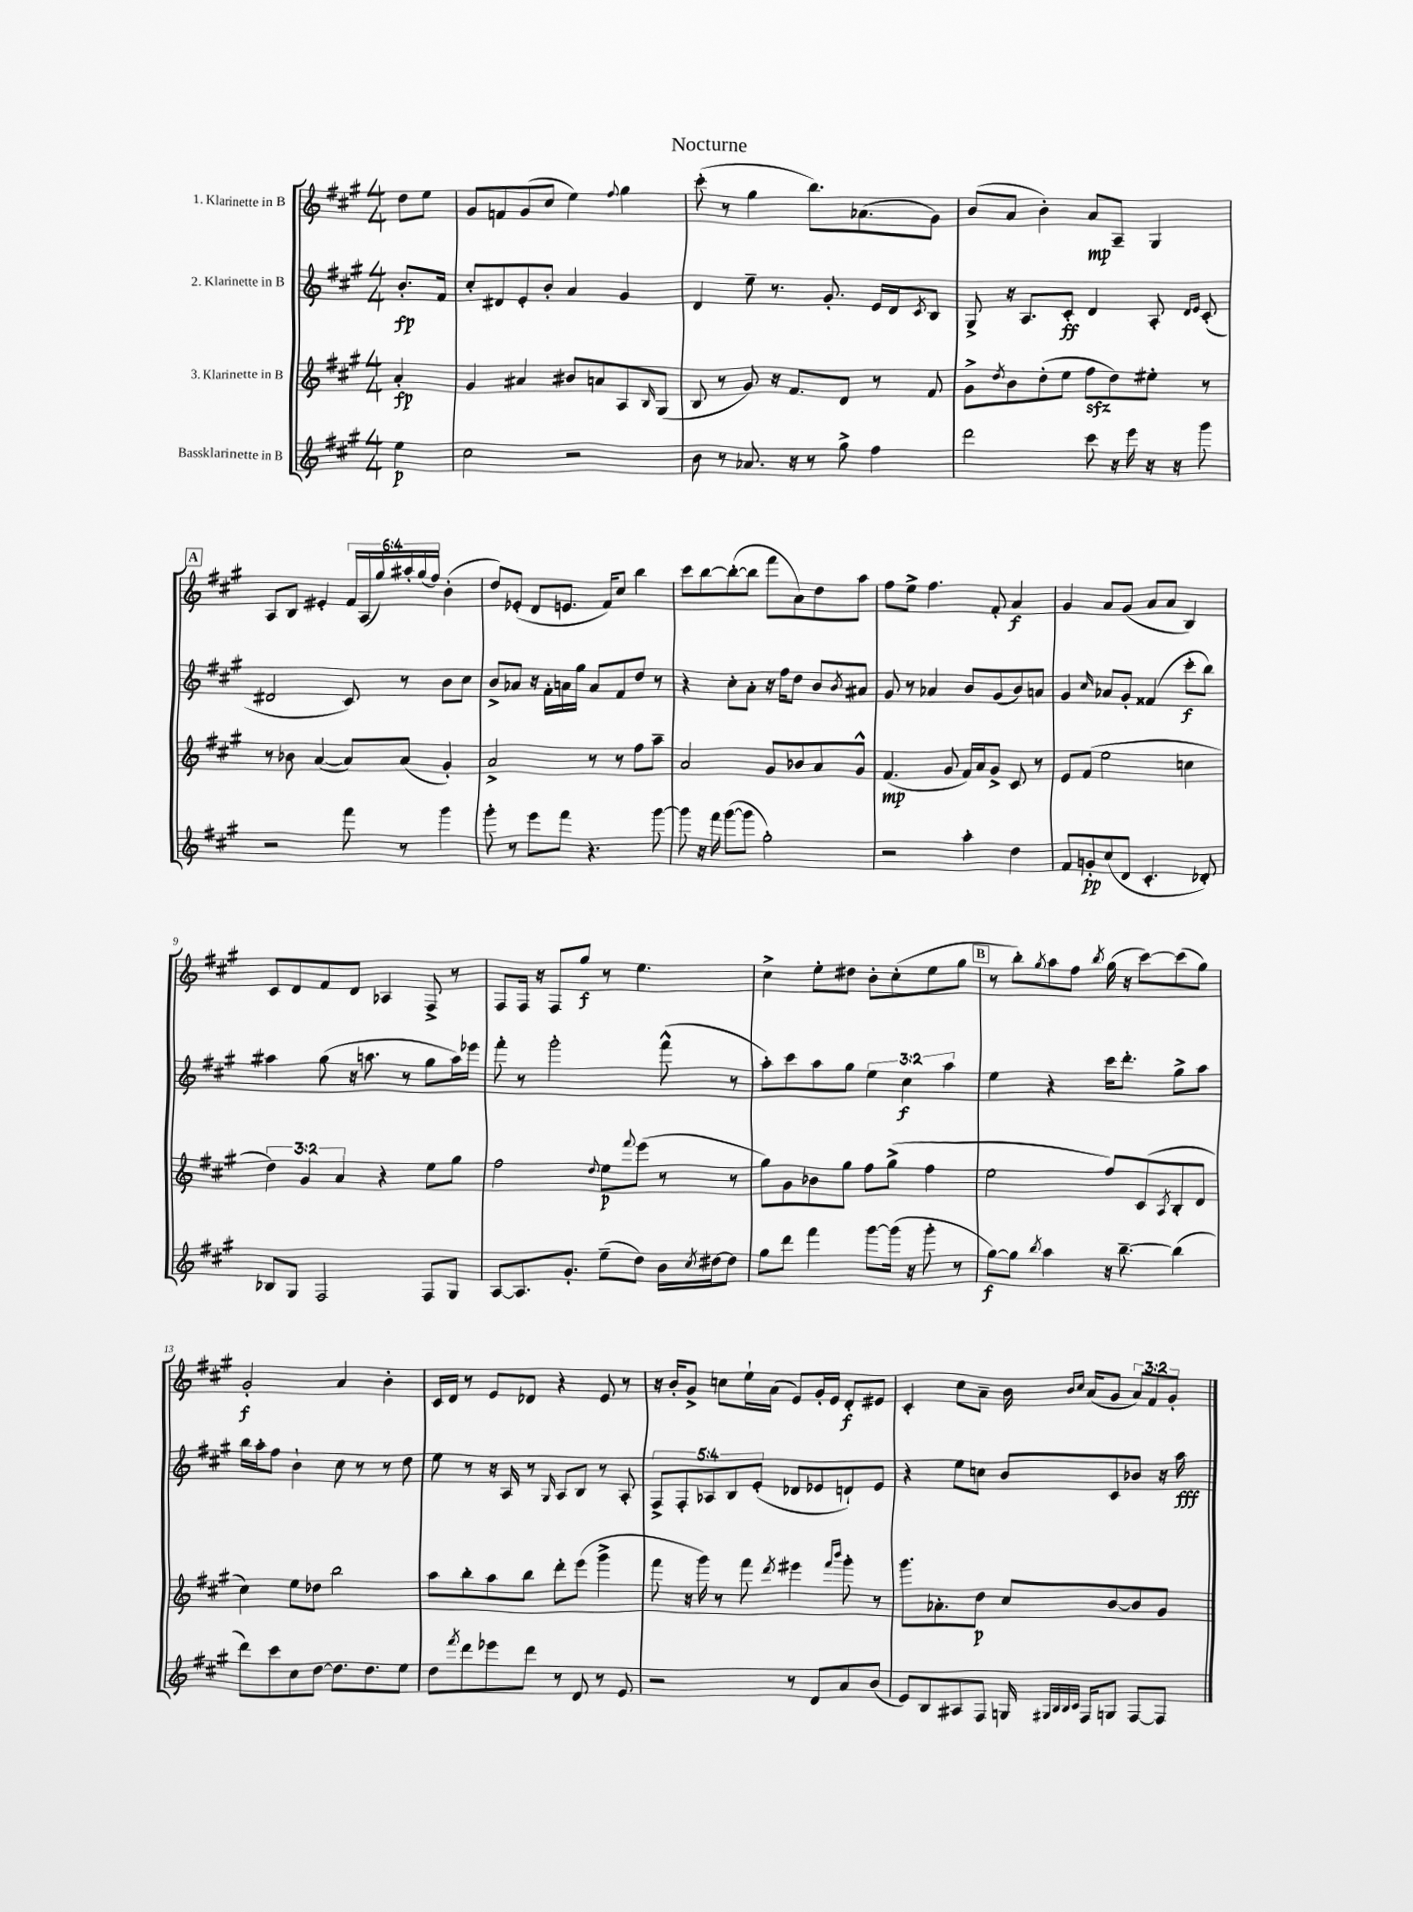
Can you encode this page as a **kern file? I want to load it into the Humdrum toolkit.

**kern	**kern	**kern	**kern
*staff4	*staff3	*staff2	*staff1
*clefG2	*clefG2	*clefG2	*clefG2
*k[f#c#g#]	*k[f#c#g#]	*k[f#c#g#]	*k[f#c#g#]
*M4/4	*M4/4	*M4/4	*M4/4
4ee	4a'	8.b'	8dd
.	.	.	8ee
.	.	16f#	.
=	=	=	=
2cc#	4g#	8cc#'	8g#
.	.	8d#	8f
.	4a#	8e'	(8g#
.	.	8b'	8cc#
2r	8b#	4a	4ee)
.	8a	.	.
.	.	.	8qqff#
.	8A	4g#	4gg#
.	16qqB	.	.
.	(8G#	.	.
=	=	=	=
8b	8B	4d	(8ccc#'
8r	8r	.	8r
8.a-	8g#)	8ee~	4gg#
.	16r	8.r	.
16r	8.f#	.	.
8r	.	.	8.bb)
.	.	8.g#'	.
8gg#^	8d	.	.
.	.	.	(8.a-
4ff#	8r	16e	.
.	.	16d	.
.	.	8qc#	.
.	8f#	8B	8g#)
=	=	=	=
2ddd	8g#^	8G#^	(8b
.	8qdd	.	.
.	8b	16r	8a
.	.	8.A	.
.	(8dd'	.	4b')
.	8ee	8c#'	.
8ccc#	8ff#	4d	8a
16r	8dd)	.	8A~
16eee	.	.	.
16r	8ee#'	8A'	4G#
16r	.	.	.
.	.	16qqd	.
.	.	16qqe	.
8ggg#	8r	(8c#'	.
=	=	=	=
2r	8r	2d#	8A
.	8b-	.	8B
.	([4a	.	4e#'
8fff#	8a])	8c#)	24f#
.	.	.	(24A
.	.	.	24gg#)
8r	(8a	8r	24aa#'
.	.	.	(24gg#
.	.	.	24ff#)
4ggg#	4g#')	8b	(4b'
.	.	8cc#	.
=	=	=	=
8ggg#'	2a^	8b^	8dd)
8r	.	8a-	(8e-'
8eee	.	16r	8d
.	.	16f#'	.
8fff#	.	16a	8.e
.	.	16gg#	.
4.r	8r	8a	.
.	.	.	16f#)
.	8r	8f#	8cc#
.	8ff#	8dd	4bb
[8ggg#	8aa~	8r	.
=	=	=	=
8ggg#]	2a	4r	8ccc#
16r	.	.	[8bb
16fff#	.	.	.
([8ggg#	.	8cc#'	(8bb'_
8ggg#]	.	8a'	8bb]
2gg#')	8g#	16r	8fff#
.	.	16ff#	.
.	8b-	8dd	8a)
.	8a	8b	8dd
.	.	8qb	.
.	8g#^^	8a#	8aa
=	=	=	=
2r	(4.f#	8g#	8ff#
.	.	8r	8ee^
.	.	4a-	4.ff#
.	8g#	.	.
4aa'	16f#)	8b	.
.	16a	.	.
.	8g#^	(8g#	8f#'
4dd	8c#	8b)	4a
.	8r	8a	.
=	=	=	=
8f#	8e	4g#	4g#
8g'	(8f#	.	.
.	.	16qqcc#	.
(8cc#	2ee	8a-	8a
8d	.	8g#'	(8g#
4.c#'	.	(4f##	8a
.	.	.	8a
.	4cc	8ccc#'	4B)
8d-')	.	8bb)	.
=	=	=	=
8B-	6dd)	4aa#	8c#
8G#	.	.	8d
.	6g#	.	.
2F#	.	(8gg#	8f#
.	6a	.	.
.	.	16r	8d
.	.	8.aa	.
.	4r	.	4A-
.	.	8r	.
8F#	8ee	8gg#	8F#^
8G#	8gg#	16aa)	8r
.	.	16eee-	.
=	=	=	=
[8A	2ff#	8fff#'	8F#
8.A]	.	8r	16F#
.	.	.	16r
.	.	2ggg#'	8F#
8.g#'	.	.	.
.	.	.	8gg#
.	8qqdd	.	.
(8ee~	8ee	.	8r
.	8qqfff#	.	.
8dd)	(8eee	.	4.ee
16b	8r	(8fff#^^	.
8qcc#	.	.	.
[16dd#	.	.	.
8dd#]	8r	8r	.
=	=	=	=
8gg#	8gg#)	8aa')	4cc#^
8ddd	8g#	8ccc#	.
4fff#	8b-	8aa	8ee'
.	8gg#	8gg#	8dd#
[8ggg#	8ff#	6ee	8b'
(16ggg#]	(8gg#^	.	(8cc#'
.	.	6cc#	.
16r	.	.	.
8ggg#'	4ff#	.	8ee
.	.	6aa	.
8r	.	.	8gg#
=	=	=	=
[8gg#)	2ee	4ee	8r
8gg#]	.	.	8bb')
8qbb	.	.	8qgg#
4aa	.	4r	8aa
.	.	.	8ff#
.	.	.	8qbb
16r	8ff#)	16ccc#	(16gg#
[8.bb~	.	8.ddd'	16r
.	(8c#	.	[8ccc#)
.	8qA	.	.
(4bb]	8B'	8gg#^	(8ccc#]
.	8d	8aa	8gg#)
=	=	=	=
8ddd)	4cc#)	16bb	2g#'
.	.	16aa'	.
8ccc#	.	8ff#	.
8cc#	8ee	4b`	.
[8dd	8dd-	.	.
8.dd]	2bb	8cc#	4a
.	.	8r	.
8.dd	.	.	.
.	.	8r	4b'
8ee	.	8dd	.
=	=	=	=
8dd	8aa	8ee	16c#
.	.	.	16d
8qfff#	.	.	.
8ddd	8bb'	8r	8r
8eee-	8aa	16r	8e
.	.	16A	.
8ddd	8bb	8r	8d-
.	.	16qqG#	.
8r	8ddd'	8A	4r
8d	(8eee	8B	.
8r	4ggg#^	8r	8e
8e	.	8A'	8r
=	=	=	=
2r	8fff#	10F#^	16r
.	.	.	16b'
.	.	10F#'	.
.	16r	.	8g#^
.	16ggg#)	.	.
.	.	10A-	.
.	8r	.	8cc
.	.	10B	.
.	8fff#	.	16ee`
.	.	(10e'	.
.	.	.	(16a
.	8qddd	.	.
8r	4eee#	8d-	8e)
8d	.	8e-	16g#'
.	.	.	16e
.	16qqfff#	.	.
.	16qqbbb	.	.
8a	8ggg#'	8d`)	8d'
(8b	8r	8e-	8e#
=	=	=	=
8e)	8.ggg#	4r	4c#'
8B	.	.	.
.	8.a-'	.	.
8A#	.	8ee	8cc#
8F#	8dd	8cc	8a~
16G	8cc#	8b	16b
32qqG#	.	.	.
32qqB	.	.	.
32qqB	.	.	16qqb
32qqc#	.	.	16qqcc#
16F#	.	.	(16a
8G	[8b	8c#	8g#
[8F#	8b]	8b-	12a)
.	.	.	12f#
8F#]	8g#	16r	.
.	.	.	12g#'
.	.	16aa	.
==	==	==	==
*-	*-	*-	*-
